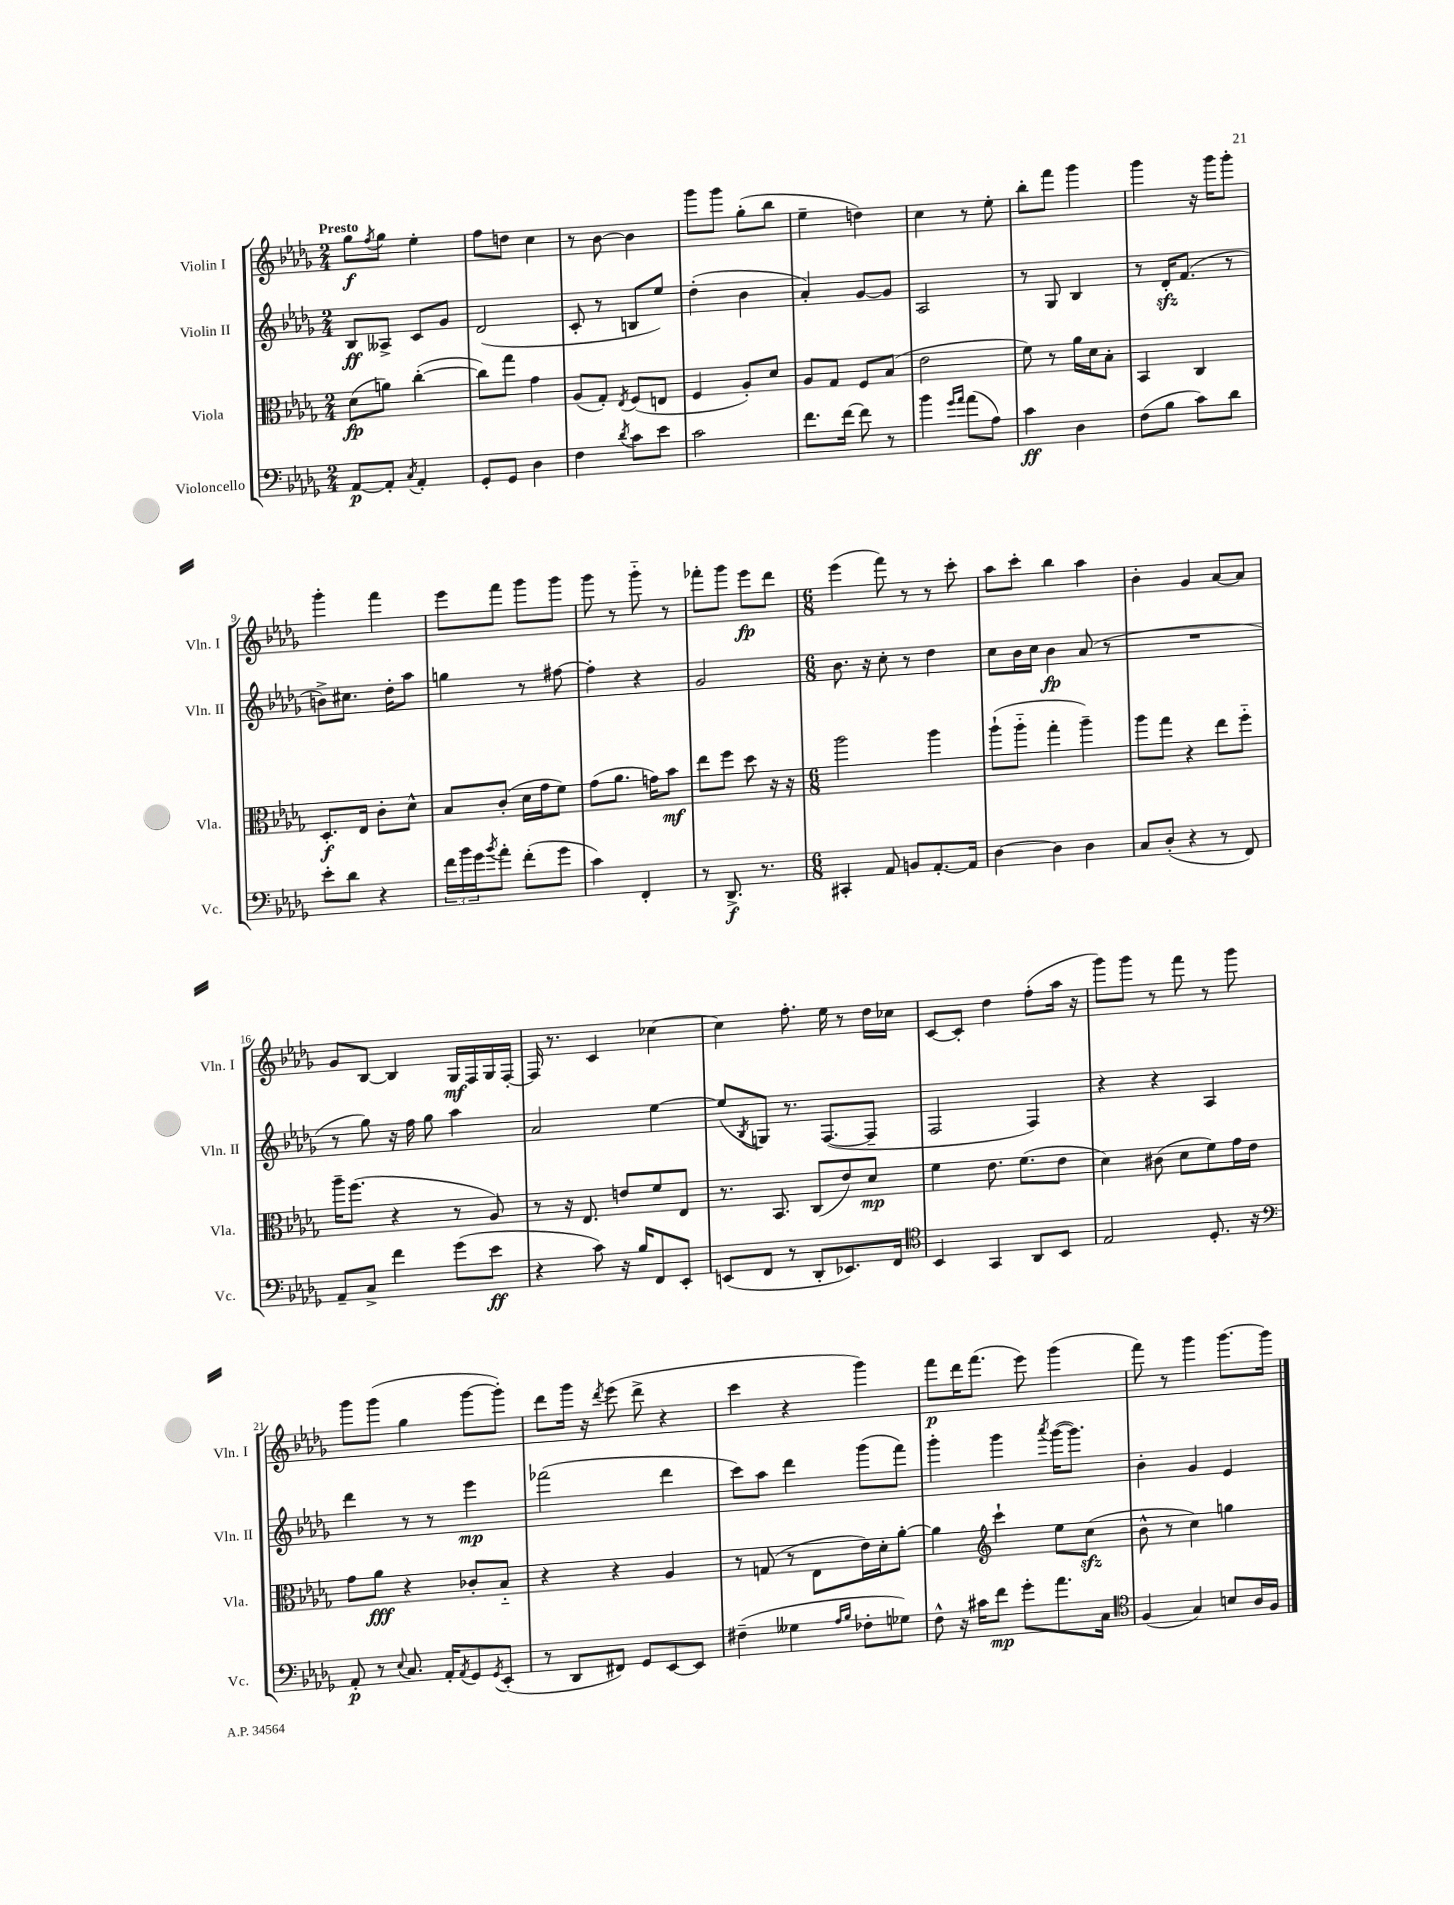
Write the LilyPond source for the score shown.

<<
\new StaffGroup <<
\new Staff = "s0" \with { instrumentName = "Violin I" shortInstrumentName = "Vln. I" } {
    \clef treble \key des \major \numericTimeSignature \time 2/4 \tempo "Presto"
    ges''8\f \acciaccatura { f''8 } ges''8 ees''4-. |
    f''8 d''8 c''4 |
    r8 bes'8~ bes'4 |
    ges'''8 ges'''8 ges''8-.( bes''8 |
    ees''4-- d''4) |
    c''4 r8 ees''8-. |
    bes''8-. f'''8 ges'''4 |
    ges'''4 r16 ges'''16 ges'''8-. |
    ges'''4-. f'''4 |
    ees'''8 f'''8 ges'''8 ges'''8 |
    ges'''8 r8 ges'''8-_ r8 |
    fes'''8-. ges'''8 ees'''8\fp des'''8 |
    \numericTimeSignature \time 6/8 ees'''4( f'''8) r8 r8 c'''8-. |
    aes''8 c'''8-. bes''4 aes''4 |
    bes'4-. ges'4 aes'8~ aes'8 |
    ges'8 bes8~ bes4 ges16\mf f16 ges16 f16~-. |
    f16 r8. c'4 ces''4~ |
    ces''4 f''8.-. ees''16 r8 des''16 ces''16 |
    c'8~ c'8-. des''4 f''8-.( aes''16 r16 |
    ges'''8) ges'''8 r8 f'''8 r8 ges'''8 |
    ges'''8 ges'''8( ges''4 ges'''8~ ges'''8-.) |
    des'''8 ges'''16 r16 \acciaccatura { des'''8 } ees'''8( des'''8-> r4 |
    c'''4 r4 ges'''4) |
    f'''8\p des'''16 f'''8.( ees'''8) ges'''4( |
    f'''8) r8 ges'''4 ges'''8.~ ges'''16 \bar "|." |
}
\new Staff = "s1" \with { instrumentName = "Violin II" shortInstrumentName = "Vln. II" } {
    \clef treble \key des \major \numericTimeSignature \time 2/4
    bes8\ff aeses8-> c'8 ges'8 |
    des'2( |
    c'8-. r8 b8 ees''8) |
    des''4-.( bes'4 |
    aes'4-.) ges'8~ ges'8 |
    aes2 |
    r8 ges8 bes4 |
    r8 des'16-.\sfz f'8.( r8 |
    b'8->) cis''8. des''16-. aes''8 |
    g''4 r8 fis''8~ |
    fis''4-. r4 |
    ges'2 |
    \numericTimeSignature \time 6/8 bes'8. r16 c''8-. r8 des''4 |
    c''8 bes'16 c''16 bes'4\fp aes'8( r8 |
    R2. |
    r8 ges''8) r16 f''16 ges''8 aes''4 |
    aes'2 ees''4~ |
    ees''8( \acciaccatura { bes8 } g8) r8. f8.~( f8-- |
    f2 f4) |
    r4 r4 aes4 |
    des'''4 r8 r8 ees'''4\mp |
    fes'''2( des'''4 |
    c'''8) aes''8 des'''4 ges'''8( f'''8) |
    ges'''4-. ges'''4 \acciaccatura { aes'''8 } ges'''16~( ges'''8.) |
    bes'4-. ges'4 ees'4 \bar "|." |
}
\new Staff = "s2" \with { instrumentName = "Viola" shortInstrumentName = "Vla." } {
    \clef alto \key des \major \numericTimeSignature \time 2/4
    des'8\fp( a'8) c''4~-.( |
    c''8) ges''8 ges'4 |
    aes8( ges8-.) \acciaccatura { ees8 } f8( e8 |
    f4 aes8-.) des'8 |
    aes8 ges8 f8 bes8( |
    ees'2 |
    f'8) r8 aes'16 des'16 bes8-. |
    bes,4 c4 |
    des8.-.\f ees16 c'8-. des'8-^ |
    bes8 c'8-.( des'16 ges'16 f'8) |
    ges'8( aes'8. g'16) bes'8\mf |
    ees''8 f''8 des''8 r16 r16 |
    \numericTimeSignature \time 6/8 aes''2 aes''4 |
    aes''8-!( aes''8-_ ges''4-. aes''4--) |
    aes''8 ges''8 r4 ees''8 f''8-_ |
    aes''16-- f''8.( r4 r8 aes8) |
    r8 r16 ees8. e'8 f'8 ees8 |
    r8. bes,8. c8( ees'8) des'8\mp |
    f'4 ees'8. f'8.( ees'8 |
    des'4) cis'8( des'8 f'8) ges'16 ees'16 |
    ges'8 aes'8\fff r4 ces'8-. bes8-_ |
    r4 r4 aes4 |
    r8 g8( r8 ees8 ees'16) des'16-. aes'8~-. |
    aes'4 \clef treble c'''4-! ees''8 c''8\sfz( |
    bes'8-^ r8 c''4) g''4 \bar "|." |
}
\new Staff = "s3" \with { instrumentName = "Violoncello" shortInstrumentName = "Vc." } {
    \clef bass \key des \major \numericTimeSignature \time 2/4
    aes,8~\p aes,8-. \acciaccatura { c8 } aes,4-. |
    ges,8-. ges,8 des4 |
    f4 \acciaccatura { des'8 } c'8 ees'8 |
    c'2 |
    f'8. f'16~ f'8 r8 |
    bes'4 \grace { ges'16 aes'16 } aes'8( aes8) |
    c'4\ff des4 |
    f8( bes8 c'8) des'8 |
    ees'8-. des'8 r4 |
    \tuplet 3/2 { f'16 bes'16 ges'16 } \acciaccatura { bes'8 } aes'8-. f'8-.( ges'8 |
    c'4) f,4-. |
    r8 des,8.->\f r8. |
    \numericTimeSignature \time 6/8 cis,4-. aes,8 b,8 aes,8.~-. aes,16 |
    des4~ des4 des4 |
    c8 des8-.( r4 r8 f,8) |
    aes,8-- c8-> f'4 ges'8( ees'8\ff |
    r4 c'8) r16 bes16 f,8 ees,8-. |
    e,8( f,8 r8 des,8-. ees,8.) f,16 |
    \clef tenor bes,4 ges,4 aes,8 bes,8 |
    ees2 des8.-. r16 |
    \clef bass aes,8-.\p r8 \appoggiatura { ees8 } c8. aes,16-. \acciaccatura { aes,8 } ges,8 \acciaccatura { ges,8 } ees,8-.( |
    r8 des,8 fis,8) ges,8 ees,8~ ees,8 |
    fis4--( geses4 \grace { aes16 bes16 } fes8-. ges8) |
    f8-^ r16 cis'16 f'8\mp ges'8-. aes'8. c16 |
    \clef tenor f4( ges4) b8 aes16 f16 \bar "|." |
}
>>
>>
